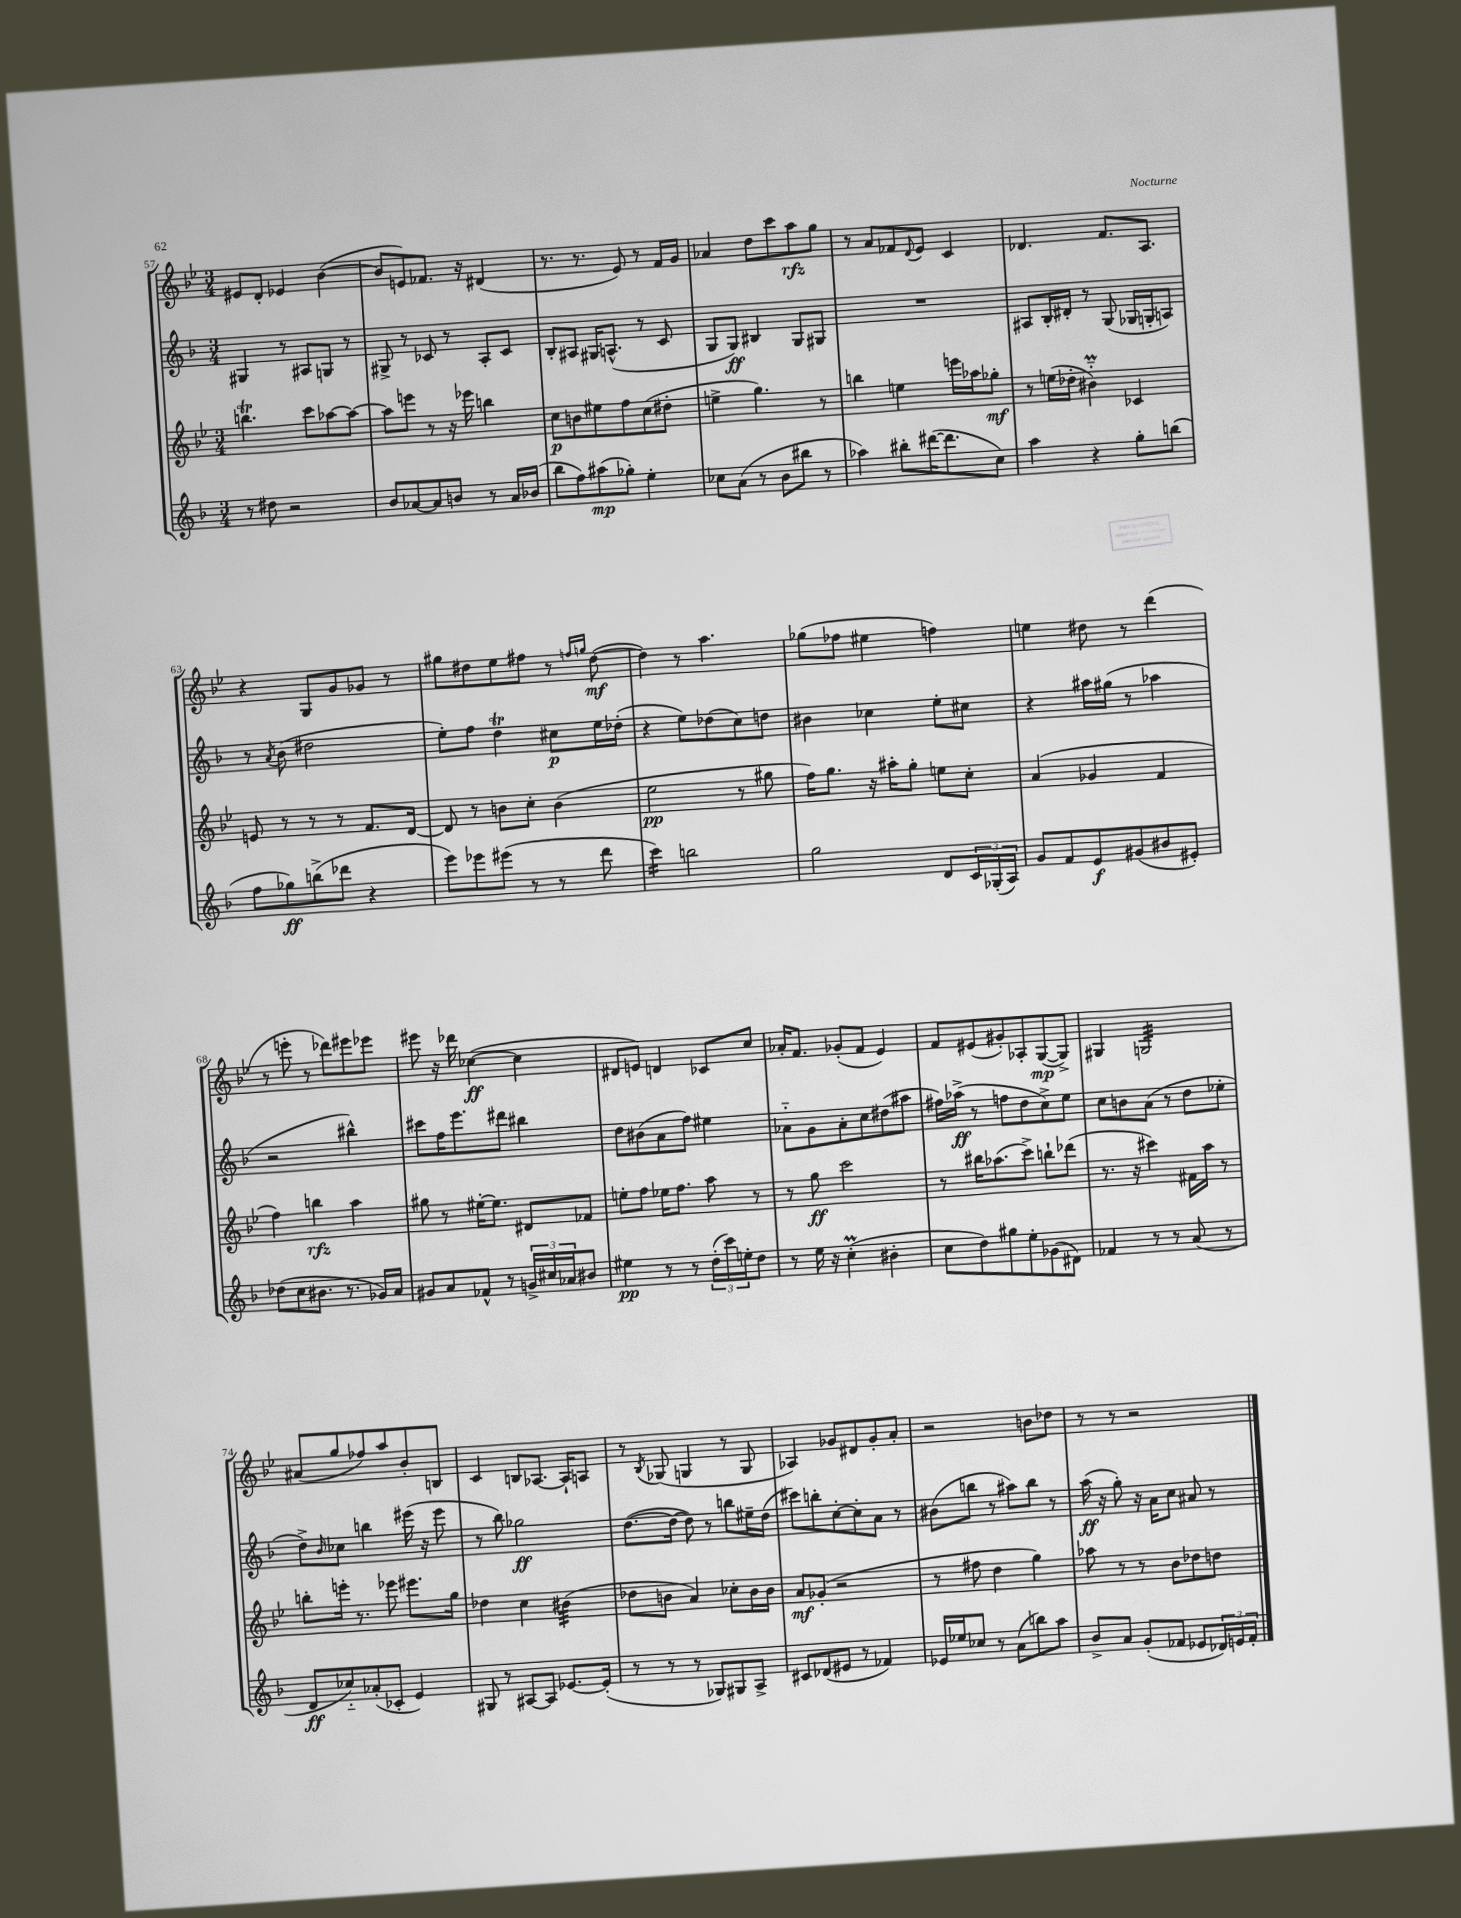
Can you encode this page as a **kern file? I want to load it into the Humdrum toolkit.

**kern	**kern	**kern	**kern
*staff4	*staff3	*staff2	*staff1
*clefG2	*clefG2	*clefG2	*clefG2
*k[b-]	*k[b-e-]	*k[b-]	*k[b-e-]
*M3/4	*M3/4	*M3/4	*M3/4
8r	4.bb	4G#	8e#
8dd#	.	.	8d'
2r	.	8r	4e-
.	8ccc	8A#	.
.	[8aa-	8G	([4b-
.	8aa-_	8r	.
=	=	=	=
8b-	8aa-]	8G#^	8b-]
[8a-	8eee	8r	8e)
8a-]	8r	8c-	8.f-
8b	16r	8r	.
.	16eee-	.	16r
8r	4bb	8A'	(4d#
16a-	.	8c-	.
(16b-	.	.	.
=	=	=	=
8bb-	8cc	8B-'	8.r
8ff)	8b	8A#	.
.	.	.	8.r
(8aa#	8ee#	16G#	.
.	.	(8.A^^	.
8gg-')	8ff	.	8e-)
4ee'	(8cc	8r	8r
.	8dd#'	8c	16f
.	.	.	16g
=	=	=	=
8cc-	4ee^	8G	4a-
(8a	.	8G)	.
8r	4.gg)	4B#	8dd
8b-	.	.	8ccc
8bb#	.	8G	8aa
8r	8r	8G#	8gg
=	=	=	=
4aa-)	4bb	2.r	8r
.	.	.	8a
8bb#'	4ee	.	8f-
.	.	.	8qqd
([16ddd#	.	.	8e-
8.ddd#]	.	.	.
.	16eee	.	4c
.	16aa-	.	.
8cc)	8gg-'	.	.
=	=	=	=
4aa	8r	8A#	4.d-
.	(16ee	16B-'	.
.	16dd-'	16d#'	.
4r	4b#'~)	8r	.
.	.	(8G	8.f
8gg'	4c-	16G-	.
.	.	16G'	8.A
(8bb	.	8A)	.
=	=	=	=
8ff	8e	8r	4r
.	.	8qa	.
8gg-)	8r	(8b-	.
(8bb^	8r	2dd#	8G
8ddd-	8r	.	8g
4r	8.f	.	8g-
.	.	.	8r
.	[16d	.	.
=	=	=	=
8eee)	8d]	8ee')	8gg#
8eee-	8r	8ff	8dd#
(8eee#	8b	4dd	8ee-
8r	8cc'	.	8ff#
8r	(4b	8cc#	8r
.	.	.	16qqff
.	.	.	16qqgg
8ddd	.	16ee	([8dd#
.	.	(16dd-'	.
=	=	=	=
4ccc)	2ee-	4r	4dd#])
2bb	.	8ee)	8r
.	.	(8dd-	4.aa
.	8r	8cc)	.
.	8gg#	8dd	.
=	=	=	=
2gg	16ff)	4b#	(8gg-
.	8.gg	.	.
.	.	.	8ff-
.	16r	4cc-	4ee#
.	16aa#'	.	.
.	8gg'	.	.
8d	8ee	8ee'	4ff)
24c	8cc'	8cc#	.
(24G-'	.	.	.
24A)	.	.	.
=	=	=	=
8g	(4a	4r	4ee
8f	.	.	.
8e	4g-	16aa#	8dd#
.	.	(16gg#	.
(8g#	.	8r	8r
8b#	4f	4aa-	(4ddd
8e#')	.	.	.
=	=	=	=
(8dd-	4ff)	2r	8r
8cc	.	.	8eee'
8.b#	4bb	.	8r
.	.	.	8ddd-)
8.r	.	.	.
.	4aa	4bb#^^)	8eee#
16g-)	.	.	8eee-
16a	.	.	.
=	=	=	=
8g#	8gg#	8ccc#	8eee#
8a	8r	16ff	16r
.	.	8.eee	16ddd-
8f-^^	[16ee#'	.	([4cc-
.	8.ee#]	.	.
8r	.	8ddd#	.
24g^	8d#	4bb#	4cc-]
24cc#	.	.	.
24a-	.	.	.
8b#	8f-	.	.
=	=	=	=
4ee#	8ee'	8dd	8d#
.	8ff	(8b#	8e)
8r	16ee-	8a	4d
.	8.ff	.	.
8r	.	8ff)	.
(24dd'	8aa	4ee#	8c-
24ccc)	.	.	.
24ee'	.	.	.
8dd	8r	.	8cc
=	=	=	=
8r	8r	8a-'~	16a-'
.	.	.	8.f
16ee	8gg	8g	.
16r	.	.	.
(4cc'	2ccc	8a-'	(8g-'
.	.	8cc	8f
4b#'	.	(8dd#	4e-)
.	.	8aa#	.
=	=	=	=
8cc	8r	16ff#)	8f
.	.	(16aa-^	.
8dd)	16bb#	8r	(8e#
.	(8.aa-	.	.
8gg#	.	8ff	8g#')
8ee'	8ccc^)	8dd	8A-'
(8g-	8bb`	8cc^)	([8G
8d#)	(8ddd-	8ee	8G^])
=	=	=	=
4f-	8.r	8cc	4G#
.	.	8b	.
.	16r	.	.
8r	4ccc#)	(8a	2G
8r	.	8r	.
(8a	16f#	8dd	.
.	16aa	.	.
8r	8r	8ee-'	.
=	=	=	=
8d	8bb'	8dd^)	(8a#
.	.	16qqb-	.
8cc-'~)	16eee'	8cc-	8gg
.	8.r	.	.
(8a-'	.	4bb	8ff-)
8c-'	8eee-	.	8aa
4e)	8.eee#	(16eee#	8b-'
.	.	16r	.
.	.	8eee#	8B
.	16gg	.	.
=	=	=	=
8G#	4dd-	8r	4c
8r	.	8bb-)	.
[8A#	4cc	2gg-	8B
8A#]	.	.	[8.A-
[8.e-	(4b#	.	.
.	.	.	16A-`]
.	.	.	8A
(16e-']	.	.	.
=	=	=	=
8r	8dd-	([8.dd	8r
.	.	.	8qB-
8r	8b	.	(8G-
.	.	16dd_	.
8r	4a)	8dd])	4G
8G-)	.	8r	.
8G#	8cc-'	8bb	8r
8A^	16b	16ee#~	8G
.	16b	(16dd	.
=	=	=	=
8c#	8a	8ccc#)	4A-)
(8d-	(8g-'	8bb'	.
8e#	2r	[8cc'	8g-
8r	.	8cc']	8d#
4f-)	.	8a	8g-'
.	.	8r	8a'
=	=	=	=
16e-	8r	(8b#	2r
16ee-	.	.	.
8cc-	8ff#	8bb	.
8r	4dd	8r	.
(8a	.	8aa#)	.
8bb)	4gg)	8bb	8b
8aa	.	8r	8dd-
=	=	=	=
8b-^	8aa-	(16aa	8r
.	.	16r	.
8a	8r	8gg')	8r
(8g'	8r	16r	2r
.	.	16a	.
8f-	8b-	8cc	.
8e-	8dd-	8a#	.
24d-)	8dd	8r	.
24e	.	.	.
24f-'	.	.	.
==	==	==	==
*-	*-	*-	*-
